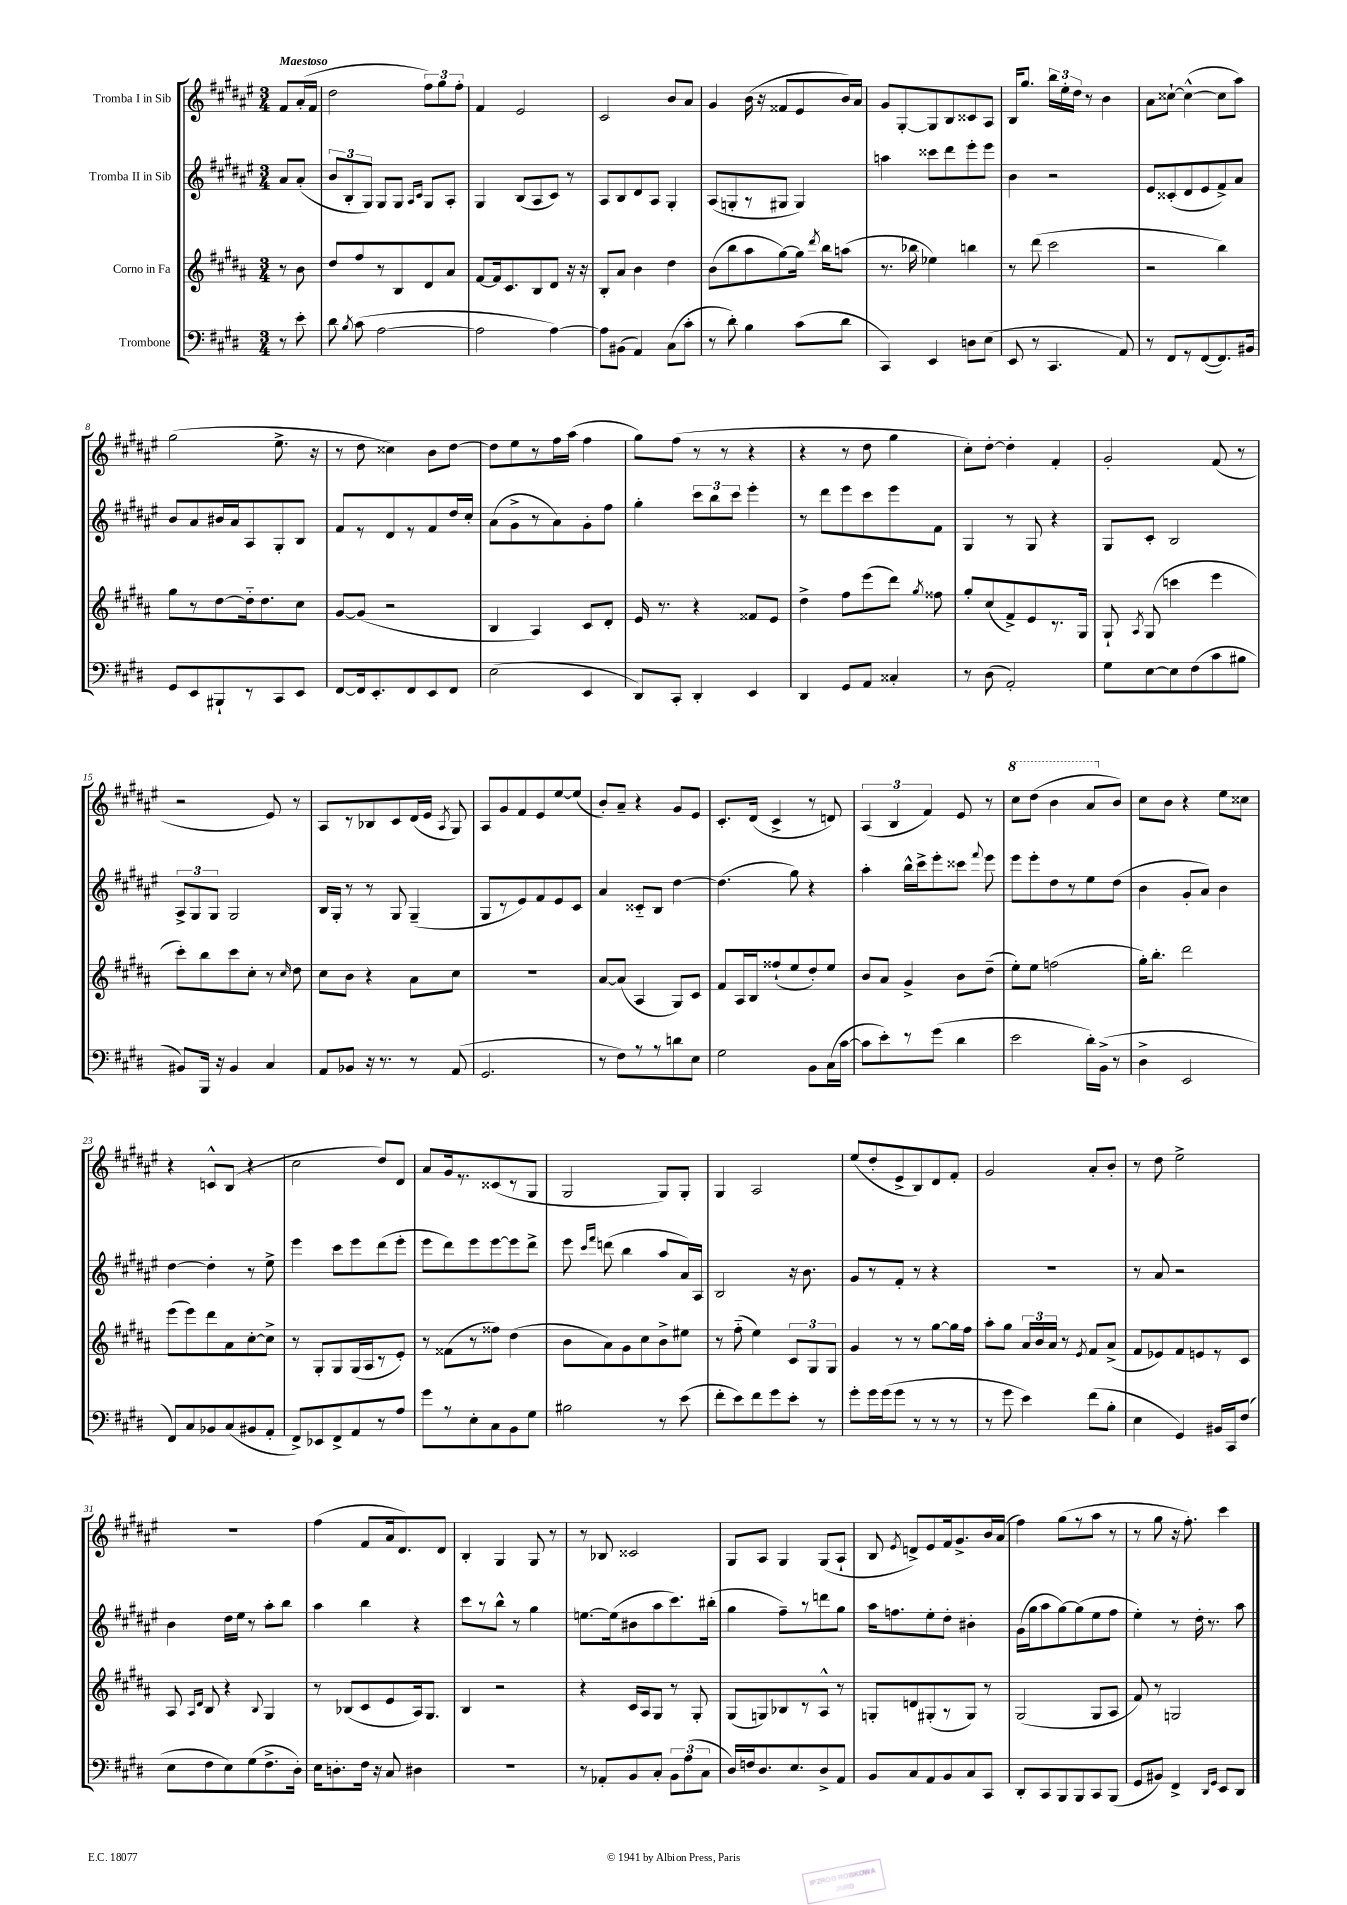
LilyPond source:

<<
\new StaffGroup <<
\new Staff = "s0" \with { instrumentName = "Tromba I in Sib" } {
    \clef treble \key fis \major \numericTimeSignature \time 3/4 \partial 4 \tempo "Maestoso"
    \autoBeamOff fis'8[ ais'16-.( fis'16] |
    dis''2 \tuplet 3/2 { fis''8[) gis''8 fis''8]-. } |
    fis'4 eis'2 |
    cis'2 b'8[ ais'8] |
    gis'4 b'16( r16 fisis'8[ eis'8 b'16) ais'16] |
    gis'8[ gis8~-. gis8 b8 cisis'8 ais8] |
    b16[ gis''8.] \tuplet 3/2 { b''16[ eis''16-. dis''16] } r8 b'4 |
    ais'8[ cisis''8]~-! cisis''4~-^( cisis''8[ ais''8]) |
    gis''2( eis''8.-> r16 |
    r8 dis''8 cisis''4) b'8[ dis''8]~ |
    dis''8[ eis''8 r8 fis''16 ais''16]( fis''4 |
    gis''8[) fis''8]( r8 r8 r4 |
    r4 r8 dis''8 gis''4 |
    cis''8[-.) dis''8]~-. dis''4-. fis'4-. |
    gis'2-. fis'8( r8 |
    r2 eis'8) r8 |
    ais8[ r8 bes8 cis'8 dis'16( eis'16] \acciaccatura { ais8 } gis8) |
    ais8[ gis'8 fis'8 eis'8 eis''8~ eis''8]( |
    b'8[-.) ais'8]-- r4 gis'8[ eis'8] |
    cis'8.[-. dis'16]( cis'4-> r8 d'8) |
    \tuplet 3/2 { ais4( b4 fis'4) } eis'8 r8 |
    \ottava #1 cis'''8[ dis'''8]( b''4 ais''8[ \ottava #0 b'8]) |
    cis''8[ b'8] r4 eis''8[ cisis''8] |
    r4 c'8[-^ b8]( r4 |
    cis''2 dis''8[) dis'8] |
    ais'8[ gis'16 r8. cisis'8( r8 gis8] |
    gis2 gis8[) gis8]-. |
    gis4 ais2 |
    eis''8[( dis''8-. eis'8-> b8) dis'8 fis'8]-. |
    gis'2 ais'8[-. b'8]-. |
    r8 dis''8 eis''2-> |
    R2. |
    fis''4( fis'8[ ais'16 dis'8.) dis'8] |
    b4-. gis4 gis8 r8 |
    r8 bes8 cisis'2 |
    gis8[ ais8] gis4 gis8[( ais8]-! |
    b8 \acciaccatura { eis'8 } d'8[->) eis'8 fis'16 gis'8.-> b'16 ais'16]( |
    fis''4) gis''8[( r8 ais''8] r8 |
    r8 gis''8 r16 fis''8.-.) cis'''4 \bar "|." |
}
\new Staff = "s1" \with { instrumentName = "Tromba II in Sib" } {
    \clef treble \key fis \major \numericTimeSignature \time 3/4 \partial 4
    \autoBeamOff ais'8[ ais'8]-.( |
    \tuplet 3/2 { b'8[ b8-. gis8]) } gis8[ gis8] \grace { ais16[ cis'16] } gis8[ ais8]-. |
    gis4 b8[( ais8 cis'8]) r8 |
    ais8[ b8 dis'8 ais8] gis4-. |
    ais8[( g8-. r8 gis8] gis4) |
    a''4 cisis'''8[ dis'''8 eis'''8-. eis'''8] |
    b'4 r2 |
    eis'8[ cisis'8-.( dis'8 eis'8 fis'8->) ais'8] |
    b'8[ ais'8 bis'16 ais'16 ais8 gis8-. b8] |
    fis'8[ r8 dis'8 r8 fis'8 dis''16 cis''16]-. |
    ais'8[( gis'8-> r8 ais'8) gis'8-. fis''8] |
    gis''4-. \tuplet 3/2 { cis'''8[ b''8 cis'''8] } eis'''4-. |
    r8 dis'''8[ eis'''8 cis'''8 eis'''8 fis'8] |
    gis4 r8 gis8 r4 |
    gis8[ cis'8]-. b2 |
    \tuplet 3/2 { ais8[-> gis8 gis8] } gis2 |
    b16[ gis16]-. r8 r8 gis8 gis4--( |
    gis8[ r8 eis'8) fis'8 eis'8 cis'8] |
    ais'4 cisis'8[-_ b8] dis''4~ |
    dis''4.( gis''8) r4 |
    ais''4-. b''16[-^ cis'''16-> eis'''8-. cisis'''8] \appoggiatura { fis'''8 } eis'''8 |
    eis'''8[ eis'''8-. dis''8 r8 eis''8 dis''8]( |
    b'4 gis'8[-. ais'8]) b'4 |
    dis''4~ dis''4-. r8 eis''8-> |
    eis'''4 cis'''8[ eis'''8 dis'''8( eis'''8]-. |
    eis'''8[ dis'''8) eis'''8 eis'''8~ eis'''8 dis'''8]-> |
    eis'''8 \grace { cis'''16[ fis'''16] } d'''8( b''4 ais''8[ ais'16) ais16] |
    b2 r16 b'8. |
    gis'8[ r8 fis'8]-. r8 r4 |
    R2. |
    r8 ais'8 r2 |
    b'4 dis''16[ eis''16] r8 ais''8[-. b''8] |
    ais''4 b''4 r4 |
    cis'''8[ r8 b''8]-^ r8 gis''4 |
    e''8.[~ e''16( bis'8 ais''8 cis'''8.) bis''16]-.( |
    gis''4 fis''8[--) r8 d'''8 gis''8] |
    ais''16[ f''8. eis''8-. dis''8]-. bis'4-. |
    gis'16[( gis''16 ais''8 gis''8~) gis''8( eis''8 fis''8] |
    eis''4-.) r8 dis''16-. r8. ais''8 \bar "|." |
}
\new Staff = "s2" \with { instrumentName = "Corno in Fa" } {
    \clef treble \key b \major \numericTimeSignature \time 3/4 \partial 4
    \autoBeamOff r8 b'8 |
    dis''8[ fis''8 r8 b8 dis'8 ais'8] |
    fis'8[~ fis'16 cis'8. b8 dis'8] r16 r16 |
    b8[-. ais'8] b'4 dis''4 |
    b'8[( b''8 ais''8 gis''8~) gis''16] \acciaccatura { dis'''8 } b''16[ a''8]( |
    r8. bes''16 ees''4) b''4 |
    r8 dis'''8( cis'''2 |
    r2 b''4) |
    gis''8[ r8 dis''8~ dis''16-_ dis''8. cis''8] |
    gis'8[~ gis'8]( r2 |
    b4 ais4) cis'8[ dis'8]-. |
    e'16 r8. r4 fisis'8[ e'8] |
    dis''4-> fis''8[ e'''8( dis'''8]) \acciaccatura { gis''8 } fisis''8 |
    gis''8[-. cis''8( fis'8->) e'8 r8. gis16] |
    gis8-! \acciaccatura { ais8 } gis8( c'''4 e'''4 |
    cis'''8[-.) b''8 cis'''8 cis''8]-. r8 \grace { cis''16 } dis''8 |
    cis''8[ b'8] r4 ais'8[ cis''8] |
    R2. |
    ais'8[~ ais'8]( ais4 gis8[) cis'8] |
    fis'8[ ais16 b16 fisis''8-!( e''8 dis''8-.) e''8] |
    b'8[ ais'8] gis'4-> b'8[ dis''8]--( |
    e''8[-.) e''8] f''2( |
    gis''16[-.) b''8.]-. dis'''2 |
    e'''8[( e'''8) dis'''8 ais'8 cis''8~-. cis''8]-> |
    r8 gis8[-. gis8 gis16( ais16 r8 e'8]-.) |
    r8 fisis'8[( r8 fisis''8]) dis''4( |
    b'8[ ais'8) gis'8 cis''8 b'8-> eis''8] |
    r8 fis''8-_( e''4) \tuplet 3/2 { cis'8[ gis8 gis8] } |
    gis'4 r8 r8 gis''8[~ gis''16 fis''16] |
    ais''8[-. gis''8] \tuplet 3/2 { ais'16[ b'16 ais'16] } r8 \acciaccatura { e'8 } fis'8[ ais'8]->( |
    fis'8[ ees'8) fis'8 e'8 r8 cis'8] |
    ais8 \grace { ais16[ dis'16] } b8 r4 \appoggiatura { b8 } gis4 |
    r8 bes8[( cis'8 e'8 ais16) gis8.] |
    b4 r2 |
    r4 cis'16[ ais16 gis8] r8 gis8-. |
    gis8[( g8) bes8 r8 ais8]-^ r8 |
    g8[-. d'8 gis8-.( r8 gis8]) r8 |
    gis2( gis8[ ais8] |
    fis'8) r8 g2 \bar "|." |
}
\new Staff = "s3" \with { instrumentName = "Trombone" } {
    \clef bass \key e \major \numericTimeSignature \time 3/4 \partial 4
    \autoBeamOff r8 e'8-. |
    dis'8 \acciaccatura { b8 } cis'8( a2~ |
    a2 a4~) |
    a8[ bis,8]( a,4) cis8[( cis'8]-. |
    r8 dis'8-.) b4 cis'8[( dis'8] |
    cis,4) e,4 d8[ e8]( |
    e,8 r8 cis,4. a,8) |
    r8 fis,8[ r8 fis,8~( fis,8.) bis,16] |
    gis,8[ e,8 bis,,8-! r8 cis,8 e,8] |
    fis,8[~ fis,16 e,8.-. fis,8 e,8 fis,8] |
    e2( e,4 |
    dis,8[) cis,8]-. dis,4-. e,4 |
    dis,4 gis,8[ a,8] cisis4-. |
    r8 dis8( a,2-.) |
    gis8[ e8~ e8 fis8( cis'8 bis8] |
    bis,8[) b,,16] r16 bis,4 cis4 |
    a,8[ bes,8] r16 r8. r8 a,8( |
    gis,2. |
    r8 fis8[) r8 r8 d'8 e8] |
    gis2 b,8[ cis16( cis'16]~ |
    cis'8[ e'8-.) r8 gis'8]( dis'4 |
    e'2 dis'16[-.) b,16]->( r8 |
    dis4-> e,2 |
    fis,8[) cis8 bes,8 cis8( bis,8 a,8]-. |
    fis,8[->) ees,8 fis,8-> a,8 r8 a8] |
    gis'8[ r8 e8-. cis8 b,8 gis8] |
    bis2 r8 e'8( |
    fis'8[-. e'8) fis'8 gis'8 e'8]-. r8 |
    gis'8[-. gis'16 gis'16( gis'8] r8 r8 r8 |
    r8 gis'8 e'4) fis'8[( b8]-. |
    e4 gis,4) bis,16[ cis,16 fis8]( |
    e8[ fis8 e8) gis8( fis8.-> dis16]-.) |
    e16[ d8.-. fis16] r16 cis8 dis4 |
    R2. |
    r8 aes,8[-. b,8 cis8]-. \tuplet 3/2 { b,8[ a8( cis8] } |
    dis16[) f16 dis8. e8. dis8-> a,8] |
    b,8[ cis8 a,8 b,8 cis8 cis,8] |
    dis,8[-. cis,8 b,,8 b,,8 cis,8 b,,8]( |
    gis,8[ bis,8]) fis,4-> \grace { dis,16[ gis,16] } e,8[ dis,8] \bar "|." |
}
>>
>>
